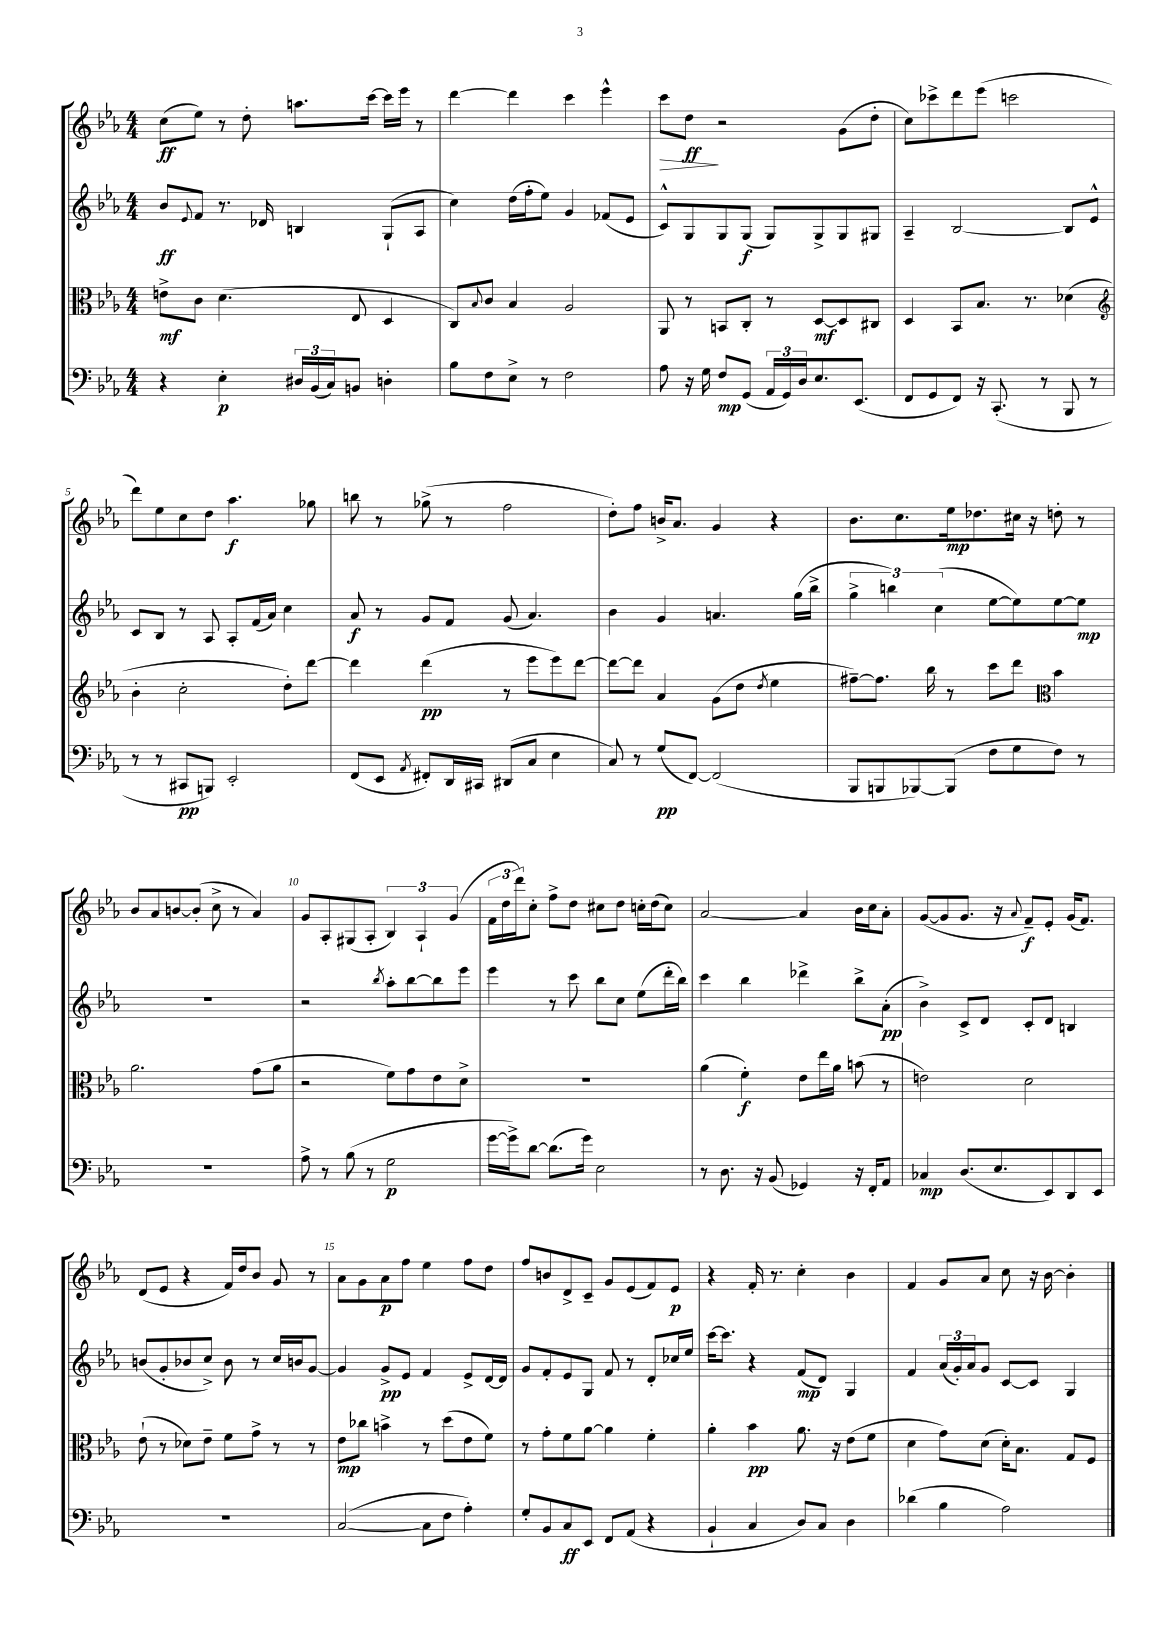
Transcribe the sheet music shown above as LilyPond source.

<<
\new StaffGroup <<
\new Staff = "s0" {
    \clef treble \key ees \major \numericTimeSignature \time 4/4
    c''8\ff( ees''8) r8 d''8-. a''8. c'''16~ c'''16 ees'''16 r8 |
    d'''4~ d'''4 c'''4 ees'''4-^ |
    c'''8\> d''8\ff\! r2 g'8( d''8-. |
    c''8) ces'''8-> d'''8 ees'''8( c'''2 |
    d'''8) ees''8 c''8 d''8 aes''4.\f ges''8 |
    b''8 r8 ges''8->( r8 f''2 |
    d''8-.) f''8 b'16-> aes'8. g'4 r4 |
    bes'8. c''8. ees''16\mp des''8. cis''16 r16 d''8-. r8 |
    bes'8 aes'8 b'8~ b'8-.( c''8-> r8 aes'4) |
    g'8 aes8-. gis8( aes8-. \tuplet 3/2 { bes4) aes4-! g'4( } |
    \tuplet 3/2 { f'16 d''16 d'''16) } c''8-. f''8-> d''8 cis''8 d''8 c''16-. d''16( c''8) |
    aes'2~ aes'4 bes'16 c''16 aes'8-. |
    g'8~( g'8 g'8. r16 \appoggiatura { aes'8 } f'8--\f) ees'8-. g'16( f'8.) |
    d'8( ees'8 r4 f'16) d''16 bes'8 g'8 r8 |
    aes'8 g'8 aes'8\p f''8 ees''4 f''8 d''8 |
    f''8 b'8 d'8-> c'8-- g'8 ees'8( f'8) ees'8\p |
    r4 f'16-. r8. c''4-. bes'4 |
    f'4 g'8 aes'8 c''8 r16 bes'16~ bes'4-. \bar "|." |
}
\new Staff = "s1" {
    \clef treble \key ees \major \numericTimeSignature \time 4/4
    bes'8\ff \appoggiatura { ees'8 } f'8 r8. des'16 b4 g8-!( aes8 |
    c''4) d''16( f''16-. ees''8) g'4 fes'8( ees'8 |
    c'8-^) g8 g8 g8\f( g8) g8-> g8 gis8 |
    aes4-- bes2~ bes8 ees'8-^ |
    c'8 bes8 r8 aes8 aes8-. f'16( aes'16) c''4 |
    aes'8\f r8 g'8 f'8 g'8( aes'4.) |
    bes'4 g'4 a'4. g''16( bes''16-> |
    \tuplet 3/2 { g''4-> b''4) c''4( } ees''8~ ees''8) ees''8~ ees''8\mp |
    r1 |
    r2 \acciaccatura { bes''8 } aes''8-. bes''8~ bes''8 ees'''8 |
    ees'''4 r8 c'''8 bes''8 c''8 ees''8( d'''16-. bes''16) |
    c'''4 bes''4 des'''4-> bes''8-> aes'8-.\pp( |
    bes'4->) c'8-> d'8 c'8-. d'8 b4 |
    b'8( g'8-. bes'8 c''8->) bes'8 r8 c''16 b'16 g'8~ |
    g'4 g'8->\pp ees'8 f'4 ees'8-> d'16~ d'16 |
    g'8 f'8-. ees'8 g8 f'8 r8 d'8-. ces''16 ees''16 |
    c'''16~ c'''8. r4 f'8\mp( d'8) g4 |
    f'4 \tuplet 3/2 { aes'16( g'16-.) aes'16 } g'8 c'8~ c'8 g4 \bar "|." |
}
\new Staff = "s2" {
    \clef alto \key ees \major \numericTimeSignature \time 4/4
    e'8->\mf c'8 d'4.( ees8 d4 |
    c8) \appoggiatura { bes8 } c'8 bes4 aes2 |
    aes,8 r8 b,8 c8-. r8 d8~\mf d8 cis8 |
    d4 bes,8 bes8. r8. des'4( |
    \clef treble bes'4-. c''2-. d''8-.) d'''8~ |
    d'''4 d'''4\pp( r8 ees'''8 ees'''8) d'''8~ |
    d'''8~ d'''8 aes'4 g'8( d''8 \acciaccatura { d''8 } ees''4 |
    fis''8~--) fis''8. bes''16 r8 c'''8 d'''8 \clef alto bes'4 |
    aes'2. g'8( aes'8 |
    r2 f'8) g'8 ees'8 d'8-> |
    R1 |
    aes'4( f'4-.\f) ees'8 ees''16 aes'16 b'8( r8 |
    e'2) d'2 |
    ees'8-!( r8 des'8) ees'8-- f'8 g'8-> r8 r8 |
    ees'8\mp ces''8 b'4-> r8 d''8( ees'8 f'8) |
    r8 g'8-. f'8 aes'8~ aes'4 f'4-. |
    aes'4-. bes'4\pp aes'8. r16 ees'8( f'8 |
    d'4 g'8) d'8( d'16-.) bes8. g8 f8 \bar "|." |
}
\new Staff = "s3" {
    \clef bass \key ees \major \numericTimeSignature \time 4/4
    r4 ees4-.\p \tuplet 3/2 { dis16 bes,16( c16) } b,8 d4-. |
    bes8 f8 ees8-> r8 f2 |
    aes8 r16 g16 f8\mp g,8( \tuplet 3/2 { aes,16 g,16) d16 } ees8. ees,8.( |
    f,8 g,8 f,8) r16 c,8.-.( r8 bes,,8 r8 |
    r8 r8 cis,8\pp b,,8) ees,2-. |
    f,8( ees,8 \acciaccatura { aes,8 } fis,8-.) d,16 cis,16 dis,8( c8 ees4 |
    c8) r8 g8\pp( f,8~) f,2( |
    bes,,8 b,,8 bes,,8~) bes,,8( f8 g8 f8) r8 |
    R1 |
    aes8-> r8 bes8( r8 g2\p |
    g'16~ g'16->) d'8~ d'8.( g'16) ees2 |
    r8 d8. r16 bes,8( ges,4) r16 f,16-. aes,8 |
    ces4\mp d8.( ees8. ees,8) d,8 ees,8 |
    r1 |
    c2~( c8 f8 aes4-.) |
    g8-. bes,8 c8\ff ees,8 f,8 aes,8( r4 |
    bes,4-! c4 d8) c8 d4 |
    des'4( bes4 aes2) \bar "|." |
}
>>
>>
\layout { \context { \Score \override BarNumber.break-visibility = ##(#f #t #t) barNumberVisibility = #(every-nth-bar-number-visible 5) } }
